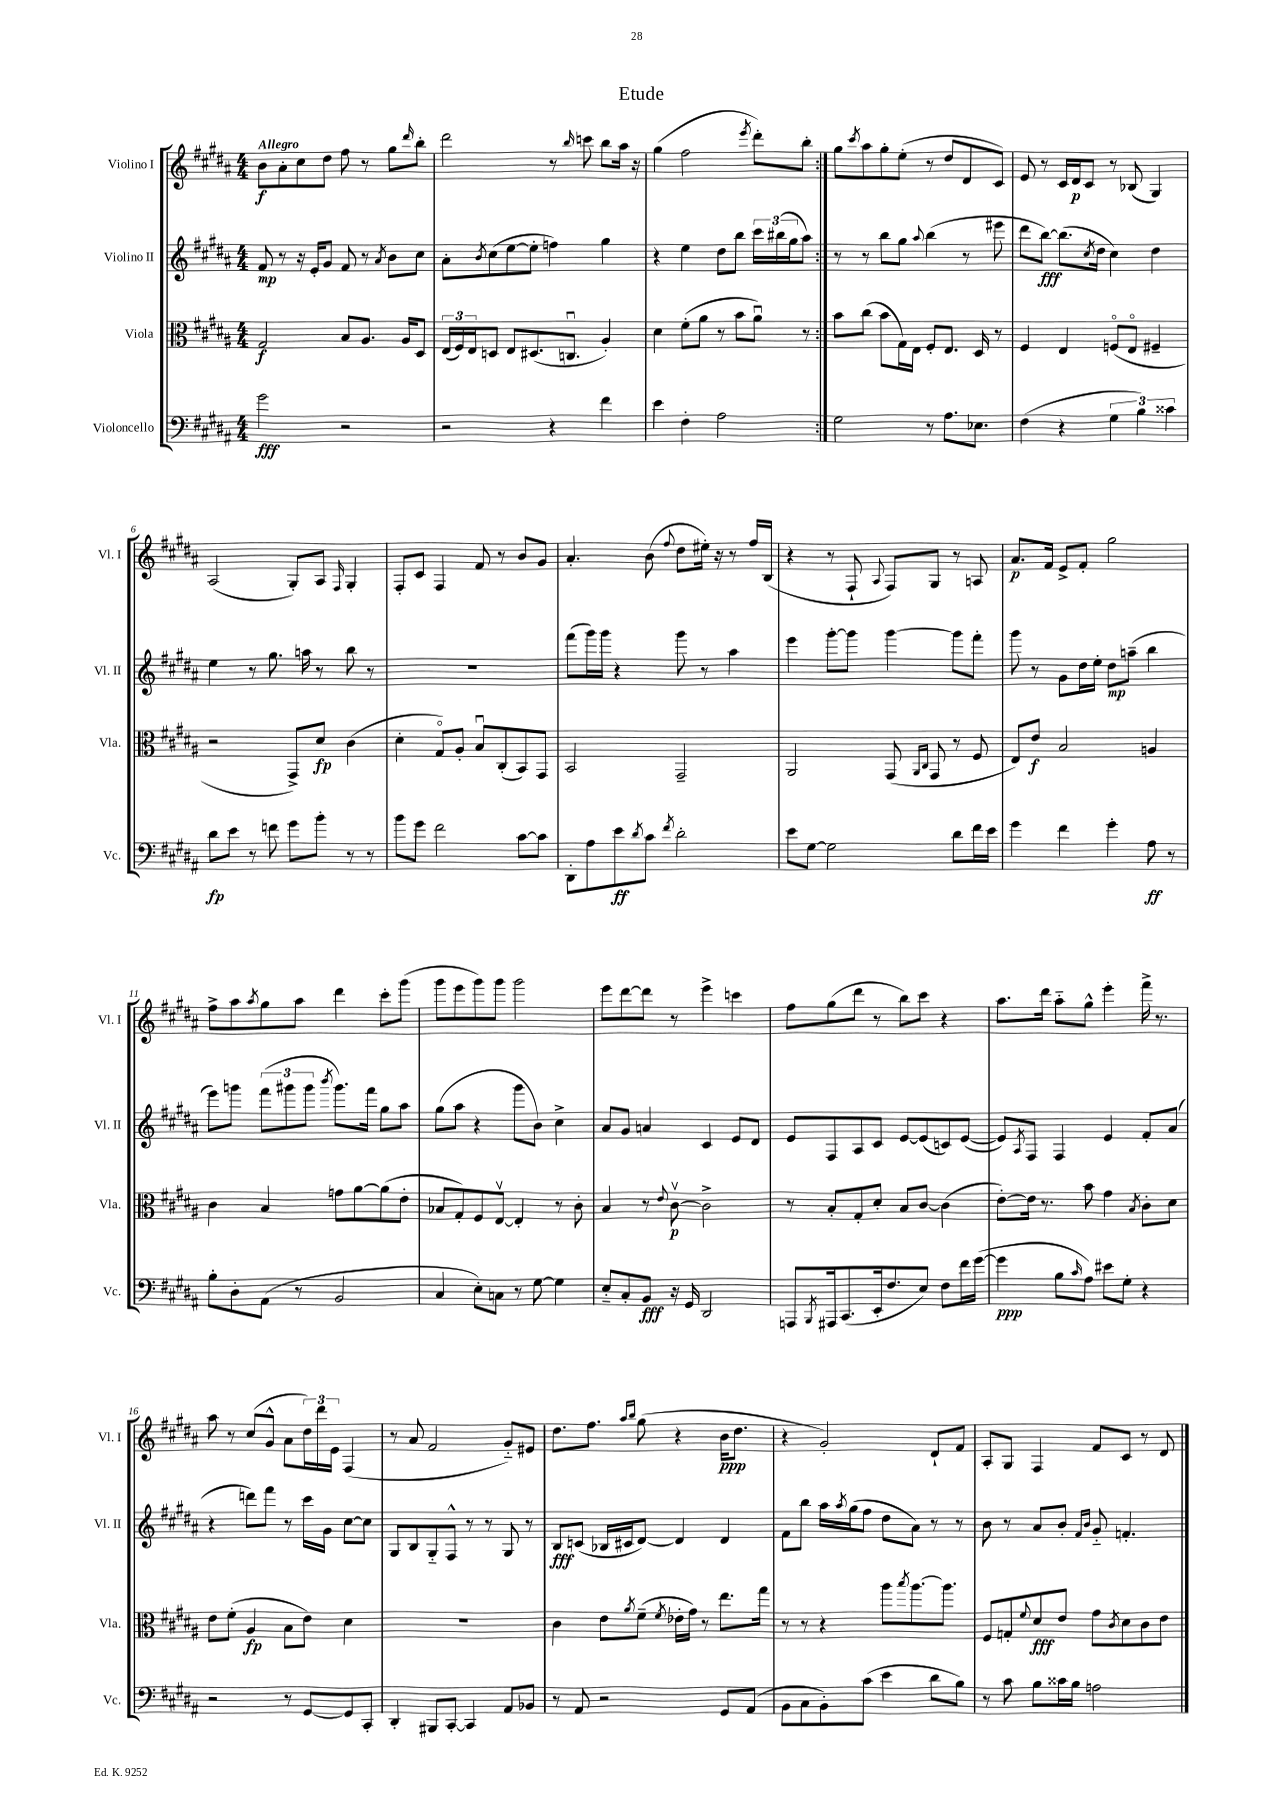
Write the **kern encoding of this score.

**kern	**dynam	**kern	**dynam	**kern	**dynam	**kern	**dynam
*part4	*part4	*part3	*part3	*part2	*part2	*part1	*part1
*staff4	*staff4	*staff3	*staff3	*staff2	*staff2	*staff1	*staff1
*I"Violoncello	*	*I"Viola	*	*I"Violino II	*	*I"Violino I	*
*I'Vc.	*	*I'Vla.	*	*I'Vl. II	*	*I'Vl. I	*
*clefF4	*	*clefC3	*	*clefG2	*	*clefG2	*
*k[f#c#g#d#a#]	*	*k[f#c#g#d#a#]	*	*k[f#c#g#d#a#]	*	*k[f#c#g#d#a#]	*
*M4/4	*	*M4/4	*	*M4/4	*	*M4/4	*
=1	=1	=1	=1	=1	=1	=1	=1
!	!	!	!	!	!	!LO:TX:a:B:t=Allegro	!
2g#\	fff	2G#/	f	8f#/	mp	8b\L	f
.	.	.	.	8r	.	8a#'\	.
.	.	.	.	16r	.	8cc#\	.
.	.	.	.	16e'/KL	.	.	.
.	.	.	.	8g#/J	.	8dd#\J	.
2r	.	8B/L	.	8f#/	.	8ff#\	.
.	.	8.A#/J	.	8r	.	8r	.
.	.	.	.	8qa#/	.	.	.
.	.	.	.	8b\L	.	8gg#\L	.
.	.	16A#/KL	.	.	.	.	.
.	.	.	.	.	.	16qqddd#/	.
.	.	8D#/J	.	8cc#\J	.	8bb'\J	.
=2	=2	=2	=2	=2	=2	=2	=2
2r	.	(24E/LL	.	8a#'\L	.	2ddd#\	.
.	.	24F#/)	.	.	.	.	.
.	.	24E/J	.	.	.	.	.
.	.	.	.	8qb/	.	.	.
.	.	8Dn/J	.	(8cc#\	.	.	.
.	.	8E/L	.	[8ee\	.	.	.
.	.	(8.D#X/	.	8ee'\J]	.	.	.
4r	.	.	.	4ffn\)	.	8r	.
.	.	8.Cnu/J	.	.	.	.	.
.	.	.	.	.	.	16qqbb/	.
.	.	.	.	.	.	8cccn\	.
4f#\	.	4A#'/)	.	4gg#\	.	8bb\L	.
.	.	.	.	.	.	16aa#\Jk	.
.	.	.	.	.	.	16r	.
=3	=3	=3	=3	=3	=3	=3	=3
4e\	.	4d#\	.	4r	.	(4gg#\	.
4F#'\	.	(8f#'\L	.	4ee\	.	2ff#\	.
.	.	8a#\J	.	.	.	.	.
2A#\	.	8r	.	8dd#\L	.	.	.
.	.	8b\L	.	8bb\J	.	.	.
.	.	.	.	.	.	8qeee/	.
.	.	8a#u\J)	.	24ccc#\LL	.	8ddd#'\L)	.
.	.	.	.	(24bb#X\	.	.	.
.	.	.	.	24gg#\J	.	.	.
.	.	8r	.	8aa#\J)	.	8bb'\J	.
=4:|!	=4:|!	=4:|!	=4:|!	=4:|!	=4:|!	=4:|!	=4:|!
2G#\	.	8b\L	.	8r	.	8gg#\L	.
.	.	.	.	.	.	8qccc#/	.
.	.	(8cc#\J	.	8r	.	8aa#\	.
.	.	8b\L	.	8bb\L	.	8gg#'\	.
.	.	16G#\L)	.	8gg#\J	.	(8ee'\J	.
.	.	16E\JJ	.	.	.	.	.
.	.	.	.	8qqaa#/	.	.	.
8r	.	8F#'/L	.	(4bb\	.	8r	.
8.A#\L	.	8.E/J	.	.	.	8dd#/L	.
.	.	.	.	8r	.	8d#/	.
8.E-X\J	.	16D#/	.	.	.	.	.
.	.	8r	.	8eee#X\	.	8c#/J)	.
=5	=5	=5	=5	=5	=5	=5	=5
(4F#\	.	4F#/	.	8ddd#\L	.	8e/	.
.	.	.	.	[8bb\J)	fff	8r	.
4r	.	4E/	.	(8.bb\L]	.	16c#/LL	.
.	.	.	.	.	.	16d#/J	p
.	.	.	.	.	.	8c#/J	.
.	.	.	.	8qcc#/	.	.	.
.	.	.	.	16dd#\Jk	.	.	.
6G#\	.	(8Fn/L	.	4cc#\)	.	8r	.
.	.	8E/J	.	.	.	(8B-X/	.
6B\)	.	.	.	.	.	.	.
.	.	4F#X~/	.	4dd#\	.	4G#/)	.
6c##X\	.	.	.	.	.	.	.
!!LO:LB:g=z
=6	=6	=6	=6	=6	=6	=6	=6
8d#\L	fp	2r	.	4ee\	.	(2A#/	.
8e\J	.	.	.	.	.	.	.
8r	.	.	.	8r	.	.	.
8fn\	.	.	.	8.gg#\	.	.	.
8g#\L	.	8GG#^/L)	.	.	.	8G#'/L)	.
.	.	.	.	16aan\	.	.	.
8b'\J	.	8d#/J	fp	8r	.	8A#/J	.
.	.	.	.	.	.	16qqF#/	.
8r	.	(4c#\	.	8bb\	.	4G#'/	.
8r	.	.	.	8r	.	.	.
=7	=7	=7	=7	=7	=7	=7	=7
8b\L	.	4d#'\	.	1r	.	8F#'/L	.
8g#\J	.	.	.	.	.	8c#/J	.
2f#\	.	8G#/L)	.	.	.	4F#/	.
.	.	8A#'/J	.	.	.	.	.
.	.	8Bu/L	.	.	.	8f#/	.
.	.	(8C#'/	.	.	.	8r	.
[8c#\L	.	8BB/)	.	.	.	8b/L	.
8c#\J]	.	8GG#/J	.	.	.	8g#/J	.
=8	=8	=8	=8	=8	=8	=8	=8
8DD#'\L	.	2BB/	.	(8fff#\L	.	4.a#'/	.
8A#\	.	.	.	16ggg#\L)	.	.	.
.	.	.	.	16ggg#\JJ	.	.	.
8e\	ff	.	.	4r	.	.	.
8qd#/	.	.	.	.	.	.	.
8c#\J	.	.	.	.	.	(8b\	.
8qf#/	.	.	.	.	.	8qqff#/	.
2d#'\	.	2GG#~/	.	8ggg#\	.	8dd#\L	.
.	.	.	.	8r	.	16ee#X'\Jk)	.
.	.	.	.	.	.	16r	.
.	.	.	.	4aa#\	.	8r	.
.	.	.	.	.	.	16ff#/LL	.
.	.	.	.	.	.	(16B/JJ	.
=9	=9	=9	=9	=9	=9	=9	=9
8e\L	.	2AA#/	.	4eee\	.	4r	.
[8G#\J	.	.	.	.	.	.	.
2G#\]	.	.	.	[8ggg#'\L	.	8r	.
.	.	.	.	8ggg#\J]	.	8F#`/	.
.	.	.	.	.	.	8qqA#/	.
.	.	(8GG#/	.	[4ggg#\	.	8F#/L)	.
.	.	16qqAA#/LL	.	.	.	.	.
.	.	16qqC#/JJ	.	.	.	.	.
.	.	8GG#/	.	.	.	8G#/J	.
8d#\L	.	8r	.	8ggg#\L]	.	8r	.
16f#\L	.	8F#/	.	8fff#'\J	.	8An/	.
16e\JJ	.	.	.	.	.	.	.
=10	=10	=10	=10	=10	=10	=10	=10
4g#\	.	8E/L)	.	8ggg#\	.	8.a#/L	p
.	.	8e/J	f	8r	.	.	.
.	.	.	.	.	.	16f#/Jk	.
4f#\	.	2B/	.	8g#\L	.	8e^/L	.
.	.	.	.	16dd#\L	.	8f#'/J	.
.	.	.	.	16ee'\JJ	.	.	.
4g#'\	.	.	.	8dd#\L	mp	2gg#\	.
.	.	.	.	(8aan~\J	.	.	.
8A#\	ff	4An/	.	4bb\	.	.	.
8r	.	.	.	.	.	.	.
!!LO:LB:g=z
=11	=11	=11	=11	=11	=11	=11	=11
8B'\L	.	4c#\	.	8eee\L)	.	8ff#^\L	.
8D#'\	.	.	.	8gggn\J	.	8aa#\	.
.	.	.	.	.	.	8qaa#/	.
(8AA#\J	.	4B/	.	(12fff#\L	.	8gg#\	.
.	.	.	.	12ggg#X\	.	.	.
8r	.	.	.	.	.	8aa#\J	.
.	.	.	.	12ggg#\J	.	.	.
.	.	.	.	8qbbb/	.	.	.
2BB/	.	8gn\L	.	8.ggg#\L)	.	4ddd#\	.
.	.	[8a#\	.	.	.	.	.
.	.	.	.	16fff#\Jk	.	.	.
.	.	(8a#\]	.	8gg#\L	.	8ccc#'\L	.
.	.	8e'\J	.	8aa#\J	.	(8ggg#\J	.
=12	=12	=12	=12	=12	=12	=12	=12
4C#/	.	8B-X/L	.	(8gg#\L	.	8ggg#\L	.
.	.	8G#'/)	.	8aa#\J	.	8eee\	.
8E'\L)	.	8F#/	.	4r	.	8ggg#\)	.
8Cn\J	.	[8Ev/J	.	.	.	8ggg#\J	.
8r	.	4E'/]	.	8ggg#\L	.	2ggg#\	.
[8G#\	.	.	.	8b\J)	.	.	.
4G#\]	.	8r	.	4cc#^\	.	.	.
.	.	8c#'\	.	.	.	.	.
=13	=13	=13	=13	=13	=13	=13	=13
8E/L	.	4B/	.	8a#/L	.	8eee\L	.
8C#'/	.	.	.	8g#/J	.	[8ddd#\	.
8BB/J	fff	8r	.	4an/	.	8ddd#\J]	.
.	.	8qqe/	.	.	.	.	.
16r	.	[8c#v\	p	.	.	8r	.
16GG#/	.	.	.	.	.	.	.
2DD#/	.	2c#^\]	.	4c#/	.	4eee^\	.
.	.	.	.	8e/L	.	4cccn\	.
.	.	.	.	8d#/J	.	.	.
=14	=14	=14	=14	=14	=14	=14	=14
8AAAn/L	.	8r	.	8e/L	.	8ff#\L	.
8qBBB/	.	.	.	.	.	.	.
16AAA#X/k	.	8B'/L	.	8F#/	.	(8gg#\	.
(8.CC#/	.	.	.	.	.	.	.
.	.	8G#'/	.	8A#/	.	8ddd#\J	.
16EE'/k	.	8d#'/J	.	8c#/J	.	8r	.
8.F#/	.	.	.	.	.	.	.
.	.	8B/L	.	[8e/L	.	8bb\L)	.
8E/J)	.	[8c#/J	.	(8e/]	.	8ccc#\J	.
8F#\L	.	(4c#\]	.	8cn/)	.	4r	.
16f#\L	.	.	.	([8e/J	.	.	.
([16g#\JJ	.	.	.	.	.	.	.
=15	=15	=15	=15	=15	=15	=15	=15
4g#\]	ppp	[8e'\L)	.	8e/L])	.	8.aa#\L	.
.	.	.	.	8qA#/	.	.	.
.	.	16e\Jk]	.	8F#/J	.	.	.
.	.	8.r	.	.	.	16ddd#\Jk	.
8B\L	.	.	.	4F#/	.	8aa#\L	.
16qqc#/	.	.	.	.	.	.	.
8A#\J)	.	8b\	.	.	.	8gg#^^\J	.
8e#X\L	.	4g#\	.	4e/	.	4eee'\	.
8G#'\J	.	.	.	.	.	.	.
.	.	8qB/	.	.	.	.	.
4r	.	8c#'\L	.	8f#'/L	.	16fff#^\	.
.	.	.	.	.	.	8.r	.
.	.	8d#\J	.	(8a#/J	.	.	.
!!LO:LB:g=z
=16	=16	=16	=16	=16	=16	=16	=16
2r	.	8e\L	.	4r	.	8aa#\	.
.	.	(8f#'\J	.	.	.	8r	.
.	.	4A#/	fp	8dddn\L)	.	(8cc#/L	.
.	.	.	.	8fff#\J	.	8g#^^/J	.
8r	.	8B\L	.	8r	.	8a#\L	.
[8GG#/L	.	8e\J)	.	16ccc#\LL	.	24dd#\L)	.
.	.	.	.	.	.	24ddd#\	.
.	.	.	.	16g#\JJ	.	.	.
.	.	.	.	.	.	24e\JJ	.
8GG#/]	.	4d#\	.	[8cc#\L	.	(4F#/	.
8CC#'/J	.	.	.	8cc#\J]	.	.	.
=17	=17	=17	=17	=17	=17	=17	=17
4DD#'/	.	1r	.	8G#/L	.	8r	.
.	.	.	.	8B/	.	8a#/	.
8BBB#X/L	.	.	.	8G#/	.	2f#/	.
[8CC#'/J	.	.	.	8F#^^/J	.	.	.
4CC#/]	.	.	.	8r	.	.	.
.	.	.	.	8r	.	.	.
8AA#/L	.	.	.	8G#/	.	8g#/L)	.
8BB-X/J	.	.	.	8r	.	8e#X/J	.
=18	=18	=18	=18	=18	=18	=18	=18
8r	.	4c#\	.	8B/L	fff	8.dd#\L	.
8AA#/	.	.	.	(8cn/J	.	.	.
.	.	.	.	.	.	8.ff#\J	.
2r	.	8e\L	.	16B-X/LL	.	.	.
.	.	.	.	16c#X/J	.	.	.
.	.	.	.	.	.	16qqaa#/LL	.
.	.	8qa#/	.	.	.	16qqbb/JJ	.
.	.	(8f#~\J	.	[8d#/J)	.	(8gg#\	.
.	.	8qf#/	.	.	.	.	.
.	.	16e-X'\LL	.	4d#/]	.	4r	.
.	.	16g#\JJ)	.	.	.	.	.
.	.	8r	.	.	.	.	.
8GG#/L	.	8.ee\L	.	4d#/	.	16b\KL	ppp
.	.	.	.	.	.	8.dd#\J	.
(8AA#/J	.	.	.	.	.	.	.
.	.	16gg#\Jk	.	.	.	.	.
=19	=19	=19	=19	=19	=19	=19	=19
8BB\L	.	8r	.	8f#\L	.	4r	.
8C#\	.	8r	.	8bb\J	.	.	.
8BB'\)	.	4r	.	16aa#\LL	.	2g#'/)	.
.	.	.	.	8qaa#/	.	.	.
.	.	.	.	(16gg#\J	.	.	.
(8c#\J	.	.	.	8ff#\J	.	.	.
4e\	.	8aa#\L	.	8dd#\L	.	.	.
.	.	8qbb/	.	.	.	.	.
.	.	[8.aa#\	.	8a#\J)	.	.	.
8d#\L	.	.	.	8r	.	8d#`/L	.
.	.	8.aa#\J]	.	.	.	.	.
8B\J)	.	.	.	8r	.	8f#/J	.
=20	=20	=20	=20	=20	=20	=20	=20
8r	.	8F#/L	.	8b\	.	8A#'/L	.
8c#\	.	8Gn'/	.	8r	.	8G#/J	.
.	.	8qqf#/	.	.	.	.	.
8B\L	.	8d#/	fff	8a#/L	.	4F#/	.
16c##X\L	.	8e/J	.	8b'/J	.	.	.
16B\JJ	.	.	.	.	.	.	.
.	.	.	.	16qqf#/LL	.	.	.
.	.	.	.	16qqb/JJ	.	.	.
2An\	.	8g#\L	.	8g#/	.	8f#/L	.
.	.	8qc#/	.	.	.	.	.
.	.	8d#\	.	4.fn'/	.	8c#/J	.
.	.	8c#\	.	.	.	8r	.
.	.	8e\J	.	.	.	8d#/	.
==	==	==	==	==	==	==	==
*-	*-	*-	*-	*-	*-	*-	*-
